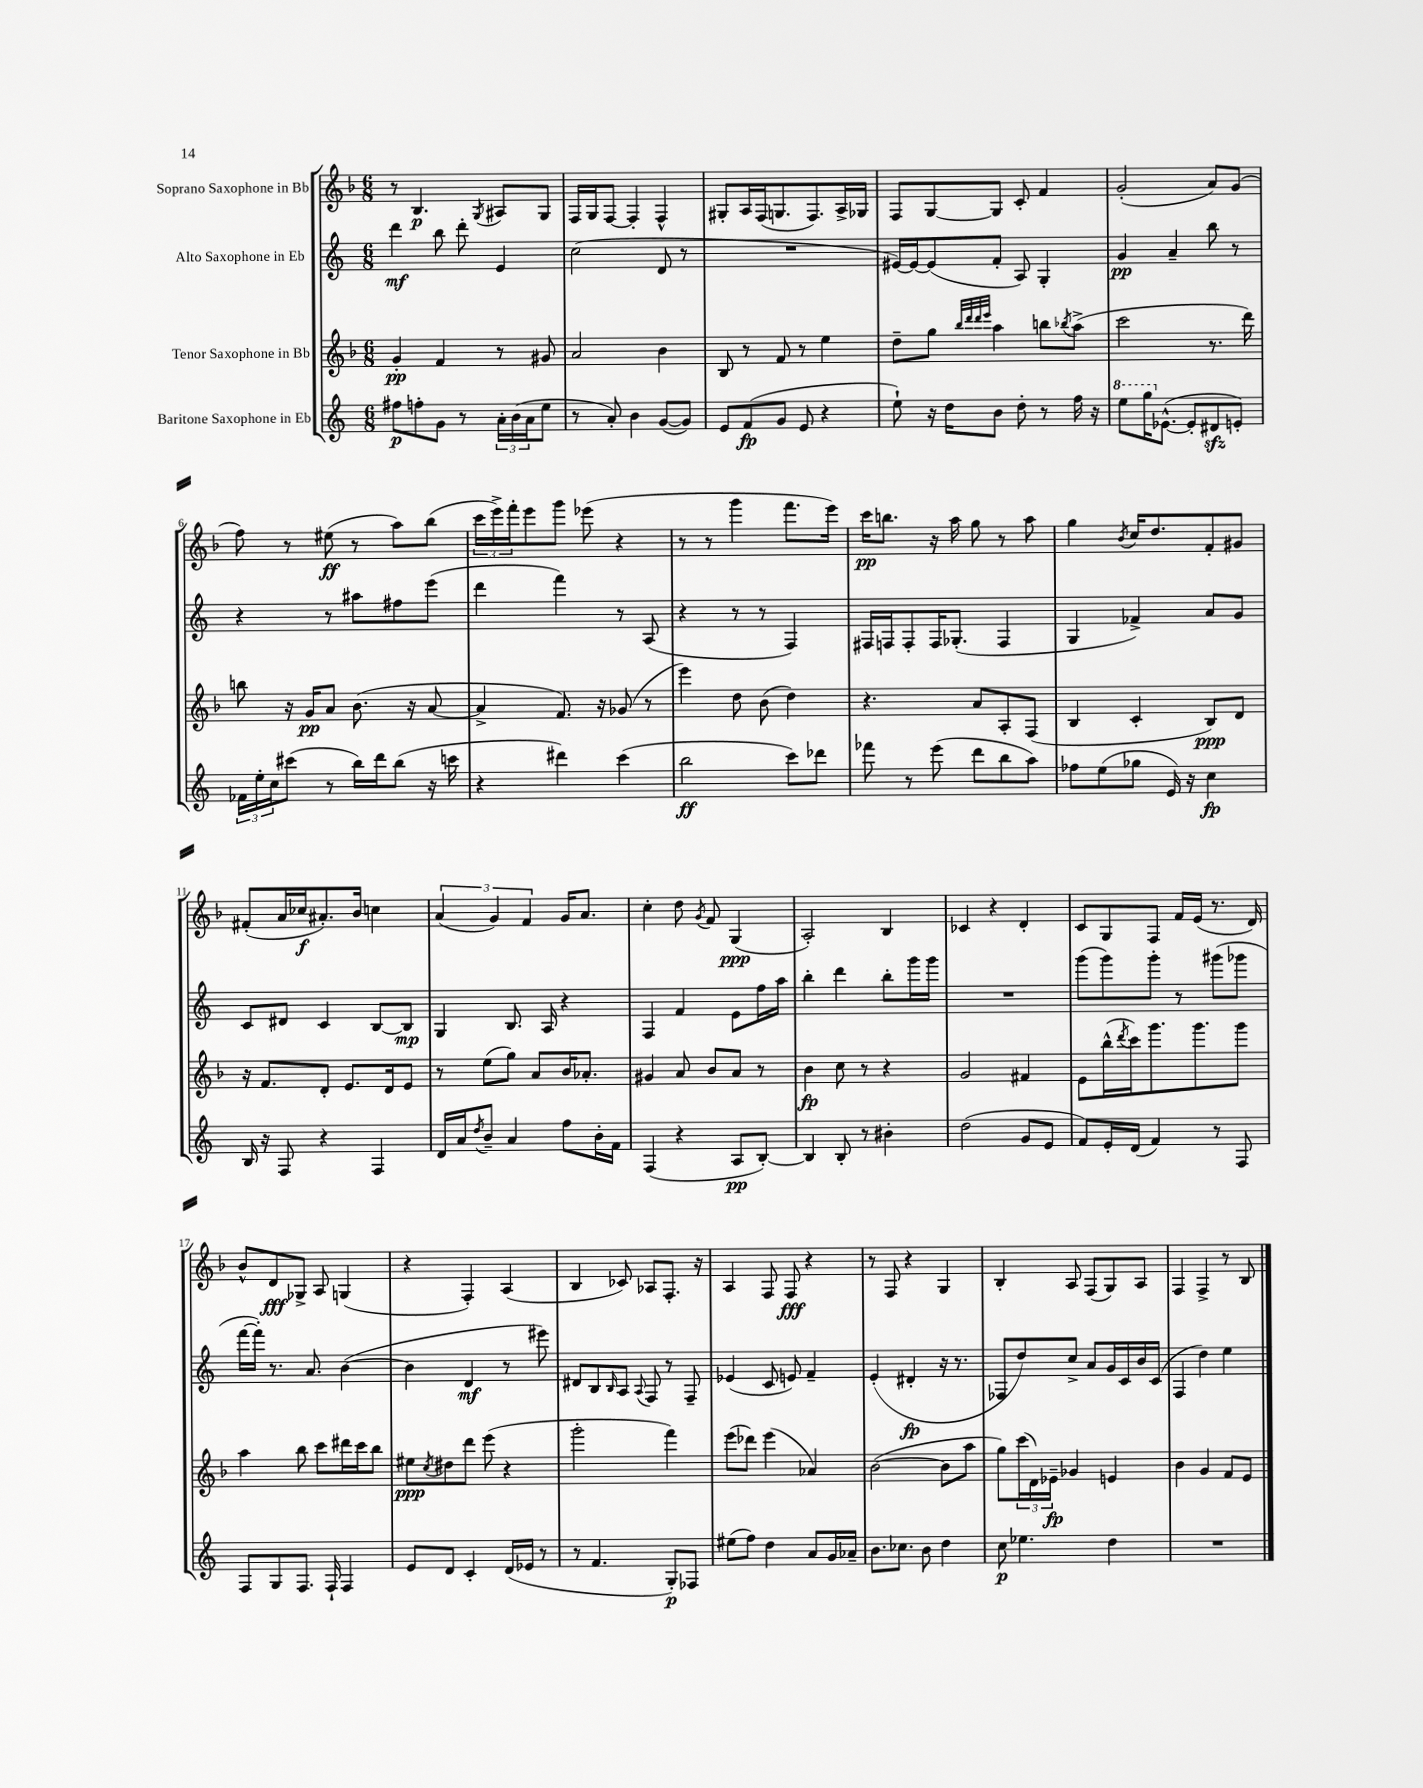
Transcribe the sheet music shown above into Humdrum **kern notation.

**kern	**kern	**kern	**kern
*staff4	*staff3	*staff2	*staff1
*clefG2	*clefG2	*clefG2	*clefG2
*k[]	*k[b-]	*k[]	*k[b-]
*M6/8	*M6/8	*M6/8	*M6/8
8ff#	4g'	4ddd	8r
8ff'	.	.	4.B-
8g	4f	8bb	.
8r	.	8ddd'	.
.	.	.	8qG
24a'	8r	4e	8A#
(24b	.	.	.
24a	.	.	.
8ee	8g#	.	8G
=	=	=	=
8r	2a	(2cc	16F
.	.	.	16G
8a')	.	.	[8F
4b	.	.	4F']
([8g	4b-	8d	4F^^
8g])	.	8r	.
=	=	=	=
8e	8B-	2.r	8G#'
(8f	8r	.	16A
.	.	.	(16F
8g	8f	.	8.G
8e	8r	.	.
.	.	.	8.F)
4r	4ee	.	.
.	.	.	16A^
.	.	.	16G-
=	=	=	=
8ee`)	8dd~	[16e#)	8F
.	.	16e#_	.
16r	8gg	(8e#]	[8G
16dd	.	.	.
.	32qqbb-	.	.
.	32qqddd	.	.
.	32qqddd	.	.
.	32qqeee	.	.
8b	4aa	8f'	8G]
8dd'	.	8A)	8c'
8r	8bb	4G'	4f
.	8qbb-	.	.
16ff	(8aa^	.	.
16r	.	.	.
=	=	=	=
8eee	2ccc	4g	(2g'
16ggg	.	.	.
([8.e-^^	.	.	.
.	.	4a~	.
8e-']	.	.	.
8d#	8.r	8bb	8a)
8e')	.	8r	(8g
.	16ddd)	.	.
=	=	=	=
24f-	8bb	4r	8ff)
24ee'	.	.	.
24cc	.	.	.
(8ccc#	16r	.	8r
.	16g	.	.
8r	8a	8r	(8ee#
16bb)	(8.b-	8aa#	8r
16ddd	.	.	.
(8bb	.	8ff#	8aa)
.	16r	.	.
16r	[8a	(8eee	(8bb-
16ccc	.	.	.
=	=	=	=
4r	4a^]	4ddd	24ccc
.	.	.	24eee^)
.	.	.	24fff'
.	.	.	8eee
4ddd#)	8.f)	4fff)	8ggg
.	.	.	(8eee-
.	16r	.	.
(4ccc	(8g-	8r	4r
.	8r	(8A	.
=	=	=	=
2bb	4eee)	4r	8r
.	.	.	8r
.	8dd	8r	4ggg
.	(8b-	8r	.
8ccc)	4dd)	4F)	8.fff
8ddd-	.	.	.
.	.	.	16eee)
=	=	=	=
8fff-	4.r	16F#	16ccc
.	.	16F	8.bb
8r	.	8F'	.
(8eee	.	16F	16r
.	.	(8.G-'	16aa
8ddd	8a	.	8gg
8bb	8A'	4F	8r
8aa)	(8F	.	8aa
=	=	=	=
8ff-	4B-	4G	4gg
(8ee	.	.	.
.	.	.	8qb-
8gg-	4c'	4f-^)	16cc
.	.	.	8.dd
16e)	.	.	.
16r	.	.	.
4cc	8B-)	8a	8f'
.	8d	8g	8g#
=	=	=	=
16B	16r	8c	(8f#'
16r	8.f	.	.
8F	.	8d#	16a
.	.	.	16cc-
4r	8d'	4c	8.a#')
.	8.e	.	.
.	.	.	16b-
4F	.	[8B	4cc
.	16d	.	.
.	8e	8B]	.
=	=	=	=
16d	8r	4G	(6a
16a	.	.	.
8qdd	.	.	.
8b~	(8ee	.	.
.	.	.	6g)
4a	8gg)	8.B	.
.	.	.	6f
.	8a	.	.
.	.	16A	.
8ff	16b-	4r	16g
.	8.a-'	.	8.a
16b'	.	.	.
16f	.	.	.
=	=	=	=
(4F	4g#	4F	4cc'
4r	8a	4f	8dd
.	.	.	8qg
.	8b-	.	8f
8A	8a	8e	(4G
[8B')	8r	16ff	.
.	.	16aa	.
=	=	=	=
4B]	4b-	4bb'	2A')
8B'	8cc	4ddd	.
8r	8r	.	.
4b#'	4r	8bb'	4B-
.	.	16ggg	.
.	.	16ggg	.
=	=	=	=
(2dd	2g	2.r	4c-
.	.	.	4r
8g	4f#	.	4d'
8e	.	.	.
=	=	=	=
8f)	8e	(8ggg	8c
16e'	(16bb-^^	8ggg)	8G
.	8qddd	.	.
(16d	16ccc)	.	.
4f)	8.ggg	8ggg'	8F
.	.	8r	16f
.	8.ggg	.	(16e
8r	.	(8ggg#	8.r
8F	8ggg	8ggg-	.
.	.	.	16d)
=	=	=	=
8F	4aa	[16fff	8b-^^
.	.	16fff'])	.
8G	.	8.r	8d
8.F	8bb-	.	8G-^
.	.	8.a	.
.	8ccc	.	8A
16F`	.	.	.
4F	16ddd#	([4b	(4G
.	16ccc	.	.
.	8bb-	.	.
=	=	=	=
8e	8ee#	4b]	4r
.	8qcc	.	.
8d	8dd#	.	.
4c'	8ddd	4d	4F')
.	(8eee	.	.
(16d	4r	8r	(4A
16e-	.	.	.
8r	.	8eee#)	.
=	=	=	=
8r	2ggg'	8d#	4B-
4.f	.	8B	.
.	.	16qqB	.
.	.	8A	8c-)
.	.	8qqA	.
.	.	8F	8A-
8G')	4fff)	8r	8.F'
8F-	.	8F~	.
.	.	.	16r
=	=	=	=
(8ee#	(8eee	(4e-	4A
8ff)	8ddd-)	.	.
4dd	(4eee	8c	8F
.	.	8e)	8F
8a	4a-)	4f~	4r
16g	.	.	.
16a-~	.	.	.
=	=	=	=
8.b	([2b-	(4e'	8r
.	.	.	8F
8.cc-	.	.	.
.	.	4d#'	4r
8b	.	.	.
4dd	8b-]	16r	4G
.	.	8.r	.
.	8aa	.	.
=	=	=	=
8cc	8gg)	8F-	4B-'
4.ee-	(24ccc	8dd)	.
.	24d)	.	.
.	24e-~	.	.
.	4g-	8cc^	8A
.	.	8a	(8F
4dd	4e	16g	8G)
.	.	16c	.
.	.	16b	8A
.	.	(16c	.
=	=	=	=
2.r	4b-	4F	4F
.	4g	4dd)	4F^
.	8f	4ee	8r
.	8e	.	8B-
==	==	==	==
*-	*-	*-	*-
